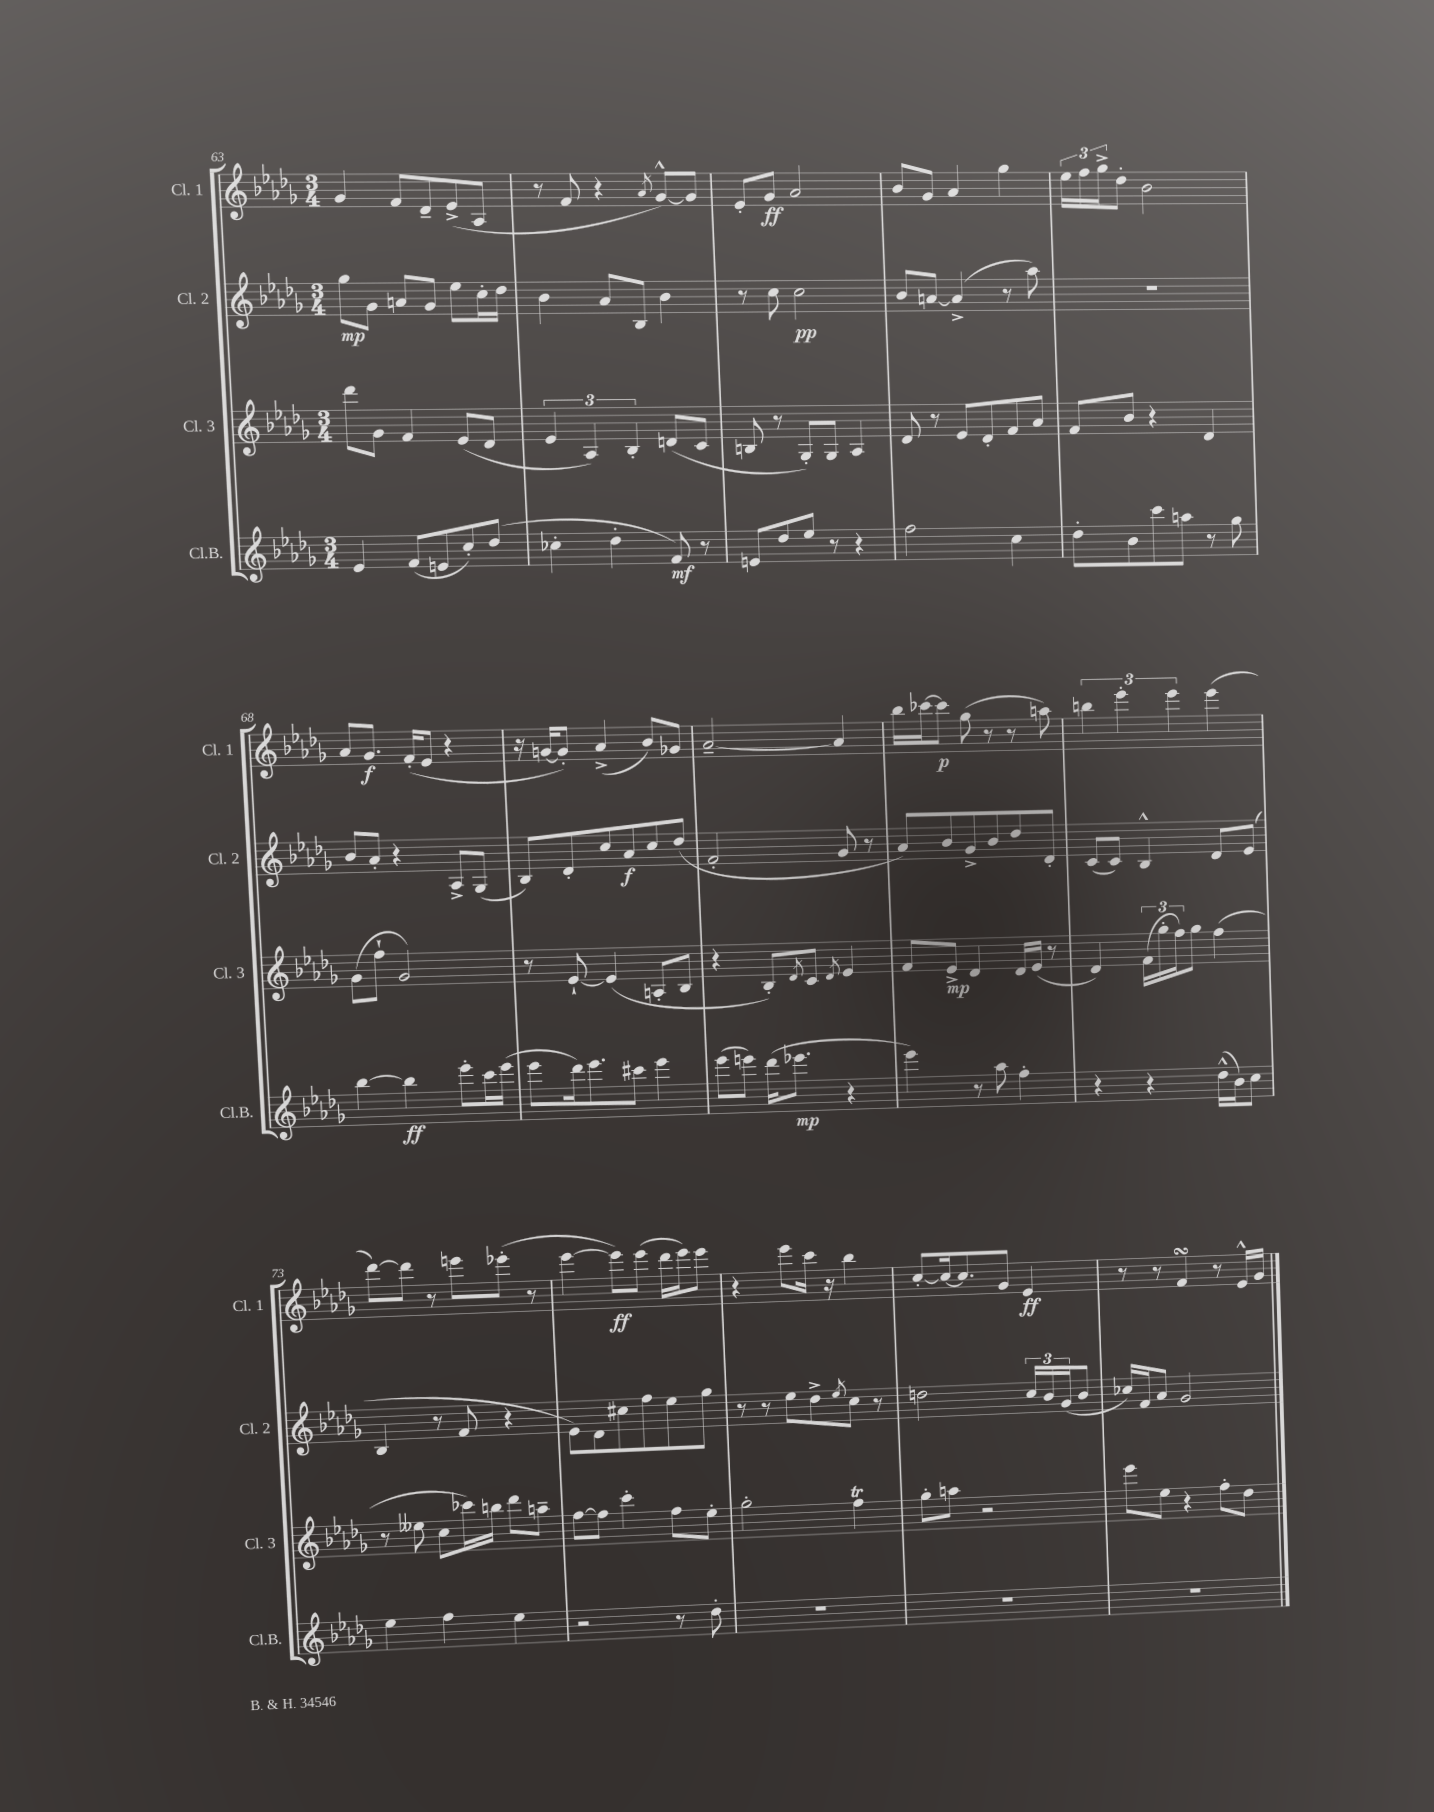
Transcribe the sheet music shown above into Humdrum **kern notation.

**kern	**kern	**kern	**kern
*staff4	*staff3	*staff2	*staff1
*clefG2	*clefG2	*clefG2	*clefG2
*k[b-e-a-d-g-]	*k[b-e-a-d-g-]	*k[b-e-a-d-g-]	*k[b-e-a-d-g-]
*M3/4	*M3/4	*M3/4	*M3/4
4e-	8ddd-	8gg-	4g-
.	8g-	8g-	.
(8f	4f	8a	8f
8e	.	8g-	8d-~
8cc')	(8e-	8ee-	(8e-^
(8dd-	8d-	16cc'	8A-
.	.	16dd-	.
=	=	=	=
4cc-'	6e-	4b-	8r
.	.	.	8f
.	6A-)	.	.
4dd-'	.	8a-	4r
.	6B-'	.	.
.	.	8B-	.
.	.	.	8qa-
8f)	(8d	4b-	[8g-^^)
8r	8c	.	8g-]
=	=	=	=
8e	8B	8r	8e-'
8dd-	8r	8cc	8g-
8ee-	8G-')	2cc	2a-
8r	8G-	.	.
4r	4A-	.	.
=	=	=	=
2ff	8d-	8b-	8b-
.	8r	[8a	8g-
.	8e-	(4a^]	4a-
.	8d-'	.	.
4cc	8f	8r	4gg-
.	8a-	8aa-)	.
=	=	=	=
8dd-'	8f	2.r	24ee-
.	.	.	24ff
.	.	.	24gg-^
8b-	8b-	.	8dd-'
8ccc	4r	.	2b-
8aa	.	.	.
8r	4d-	.	.
8gg-	.	.	.
=	=	=	=
[4bb-	(8g-	8b-	8a-
.	8ff`	8a-'	8.g-
4bb-]	2g-)	4r	.
.	.	.	(16f'
.	.	.	8e-
8eee-'	.	8A-^	4r
16ccc	.	(8G-	.
(16eee-	.	.	.
=	=	=	=
8eee-	8r	8B-)	16r
.	.	.	[16g
16ddd-)	[8e-`	8d-'	8g'])
8.eee-	.	.	.
.	(4e-]	8cc	(4a-^
8ccc#	.	8a-	.
4eee-	8A'	8cc	8b-)
.	8B-	(8dd-	8g-
=	=	=	=
(8eee-	4r	2f'	[2a-~
8eee)	.	.	.
(16ddd-	8B-')	.	.
8.eee-	.	.	.
.	8qd-	.	.
.	8c	.	.
.	8qd-	.	.
4r	4e-	8g-	4a-]
.	.	8r	.
=	=	=	=
4eee-)	8f	8a-)	16bb-
.	.	.	[16ccc-
.	8e-^	8b-	8ccc-]
8r	4d-	8g-^	(8gg-
8aa-	.	8b-	8r
4ff'	16d-	8dd-	8r
.	(16e-	.	.
.	8r	8d-'	8aa)
=	=	=	=
4r	4d-)	(8c	6bb
.	.	8c)	.
.	.	.	6eee-'
4r	(24f	4B-^^	.
.	24gg-'	.	.
.	24ff)	.	6eee-
.	8gg-	.	.
(16dd-^^	(4ff	8d-	(4eee-
16b-)	.	.	.
8cc	.	(8e-	.
=	=	=	=
4ee-	8r	4B-	[8ddd-)
.	8ee--	.	8ddd-]
4ff	8cc	8r	8r
.	16ccc-)	8f	8eee
.	16bb	.	.
4ee-	8ddd-	4r	(8eee-'
.	8aa~	.	8r
=	=	=	=
2r	[8ff	8e-)	[4eee-
.	8ff]	8d-	.
.	4ccc'	8cc#	8eee-])
.	.	8ff	(8eee-
8r	8ff	8ee-	16ddd-
.	.	.	16eee-)
8dd-'	8ee-'	8gg-	8eee-
=	=	=	=
2.r	2gg-'	8r	4r
.	.	8r	.
.	.	8ee-	8eee-
.	.	8dd-^	16ccc
.	.	.	16r
.	.	8qee-	.
.	4ff	8cc	4bb-
.	.	8r	.
=	=	=	=
2.r	8gg-'	2dd	[8cc'
.	8aa	.	16cc_
.	.	.	8.cc]
.	2r	.	.
.	.	.	8g-
.	.	24cc	4e-
.	.	24b-	.
.	.	(24g-	.
.	.	8b-	.
=	=	=	=
2.r	8eee-	16cc-)	8r
.	.	16f	.
.	8ee-	8a-	8r
.	4r	2g-	4f
.	8ff'	.	8r
.	8dd-	.	16e-^^
.	.	.	16g-
==	==	==	==
*-	*-	*-	*-
